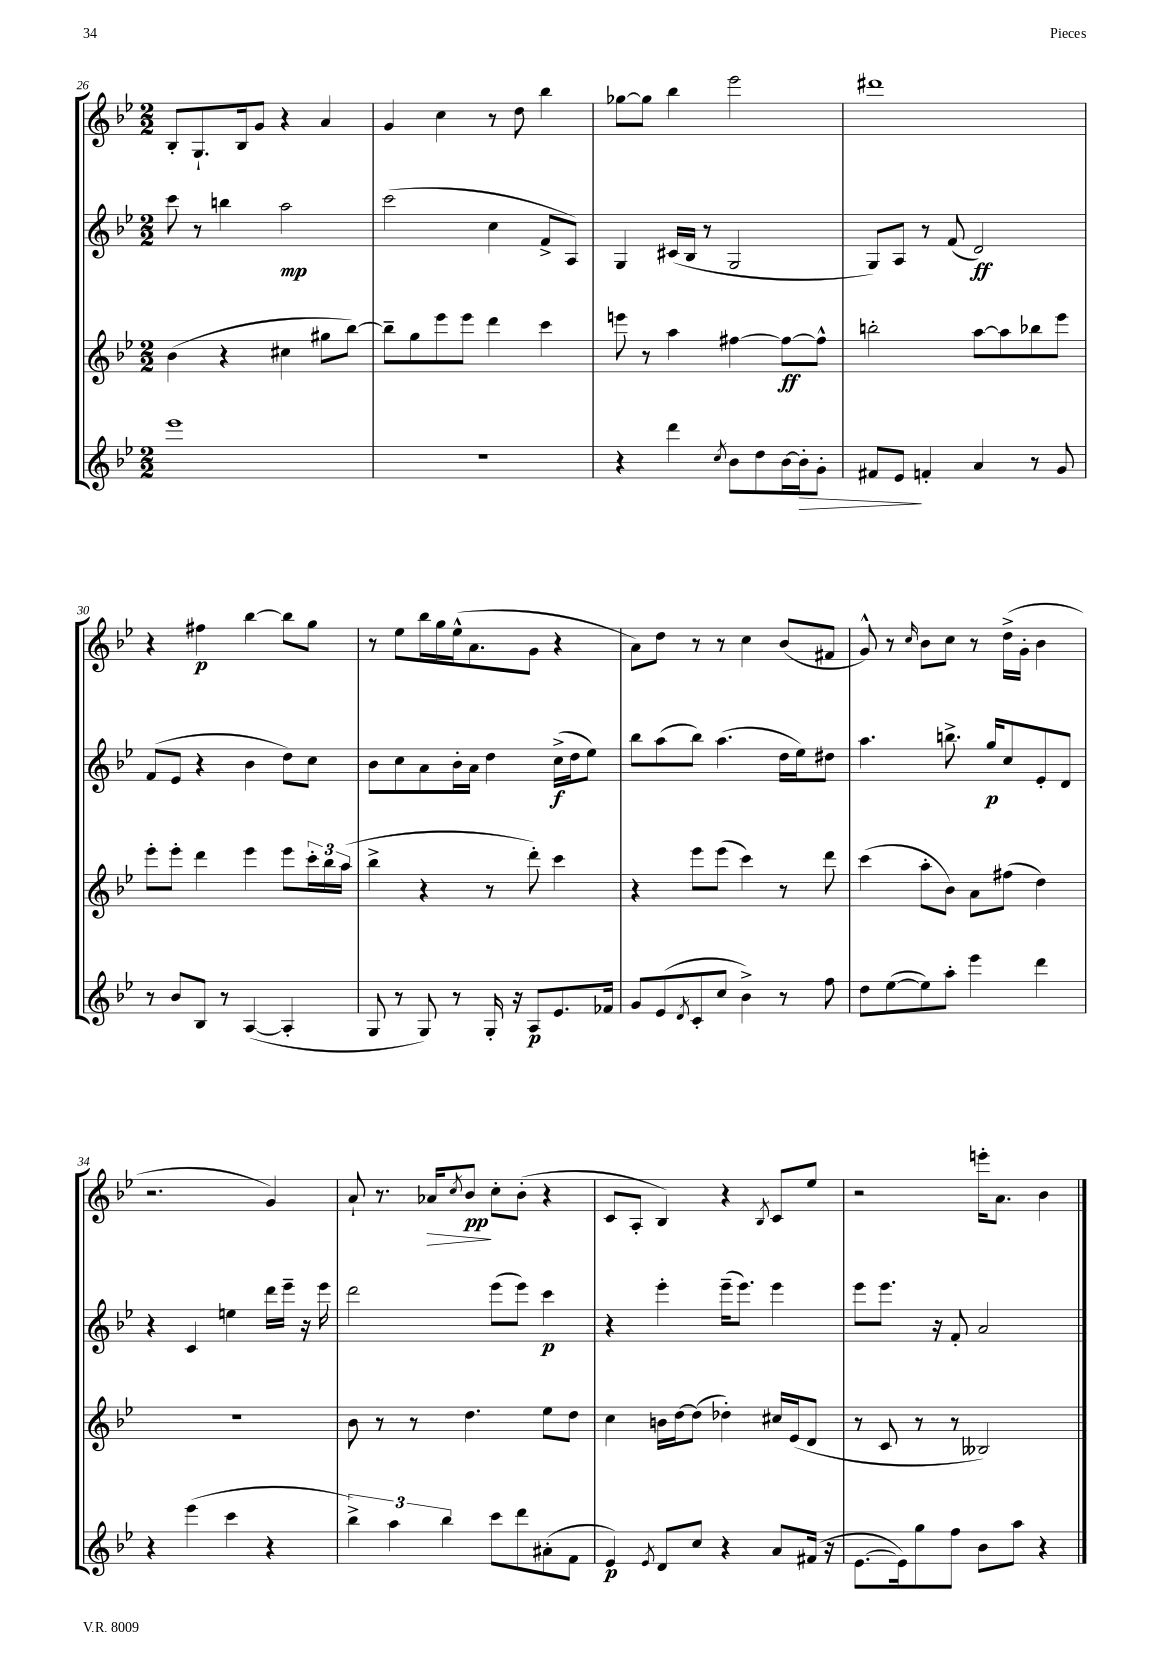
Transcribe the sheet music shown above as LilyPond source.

<<
\new StaffGroup <<
\new Staff = "s0" {
    \clef treble \key bes \major \numericTimeSignature \time 2/2
    bes8-. g8.-! bes16 g'8 r4 a'4 |
    g'4 c''4 r8 d''8 bes''4 |
    ges''8~ ges''8 bes''4 ees'''2 |
    dis'''1 |
    r4 fis''4\p bes''4~ bes''8 g''8 |
    r8 ees''8 bes''16 g''16 ees''16-^( a'8. g'8 r4 |
    a'8) d''8 r8 r8 c''4 bes'8( fis'8 |
    g'8-^) r8 \grace { c''16 } bes'8 c''8 r8 d''16->( g'16-. bes'4 |
    r2. g'4) |
    a'8-! r8. aes'16\> \acciaccatura { c''8 } bes'8\pp\! c''8-. bes'8-.( r4 |
    c'8 a8-. bes4) r4 \acciaccatura { bes8 } c'8 ees''8 |
    r2 e'''16-. a'8. bes'4 \bar "|." |
}
\new Staff = "s1" {
    \clef treble \key bes \major \numericTimeSignature \time 2/2
    c'''8 r8 b''4 a''2\mp |
    c'''2( c''4 f'8-> a8) |
    g4 cis'16( bes16 r8 g2 |
    g8) a8 r8 f'8( d'2\ff) |
    f'8( ees'8 r4 bes'4 d''8) c''8 |
    bes'8 c''8 a'8 bes'16-. a'16 d''4 c''16->\f( d''16 ees''8) |
    bes''8 a''8( bes''8) a''4.( d''16 ees''16) dis''8 |
    a''4. b''8.-> g''16\p c''8 ees'8-. d'8 |
    r4 c'4 e''4 d'''16 ees'''16-- r16 ees'''16 |
    d'''2 ees'''8( ees'''8) c'''4\p |
    r4 ees'''4-. ees'''16--( ees'''8.) ees'''4 |
    ees'''8 ees'''8. r16 f'8-. a'2 \bar "|." |
}
\new Staff = "s2" {
    \clef treble \key bes \major \numericTimeSignature \time 2/2
    bes'4( r4 cis''4 gis''8 bes''8~) |
    bes''8-- g''8 ees'''8 ees'''8 d'''4 c'''4 |
    e'''8 r8 a''4 fis''4~ fis''8~\ff fis''8-^ |
    b''2-. a''8~ a''8 bes''8 ees'''8 |
    ees'''8-. ees'''8-. d'''4 ees'''4 ees'''8 \tuplet 3/2 { c'''16-. bes''16 a''16( } |
    bes''4-> r4 r8 d'''8-.) c'''4 |
    r4 ees'''8 ees'''8( c'''4) r8 d'''8 |
    c'''4( a''8-. bes'8) a'8 fis''8( d''4) |
    r1 |
    bes'8 r8 r8 d''4. ees''8 d''8 |
    c''4 b'16 d''16~ d''8( des''4-.) cis''16 ees'16( d'8 |
    r8 c'8 r8 r8 beses2) \bar "|." |
}
\new Staff = "s3" {
    \clef treble \key bes \major \numericTimeSignature \time 2/2
    ees'''1 |
    r1 |
    r4 d'''4 \acciaccatura { c''8 } bes'8 d''8 bes'16~ bes'16-.\> g'8-. |
    fis'8 ees'8\! f'4-. a'4 r8 g'8 |
    r8 bes'8 bes8 r8 a4~( a4-. |
    g8 r8 g8) r8 g16-. r16 a8\p ees'8. fes'16 |
    g'8 ees'8( \acciaccatura { d'8 } c'8-. c''8 bes'4->) r8 f''8 |
    d''8 ees''8~( ees''8) a''8-. ees'''4 d'''4 |
    r4 ees'''4( c'''4 r4 |
    \tuplet 3/2 { bes''4->) a''4 bes''4 } c'''8 d'''8 ais'8-.( f'8 |
    ees'4\p) \acciaccatura { ees'8 } d'8 c''8 r4 a'8 fis'16( r16 |
    ees'8.~ ees'16) g''8 f''8 bes'8 a''8 r4 \bar "|." |
}
>>
>>
\layout { \context { \Score currentBarNumber = #26 } }
